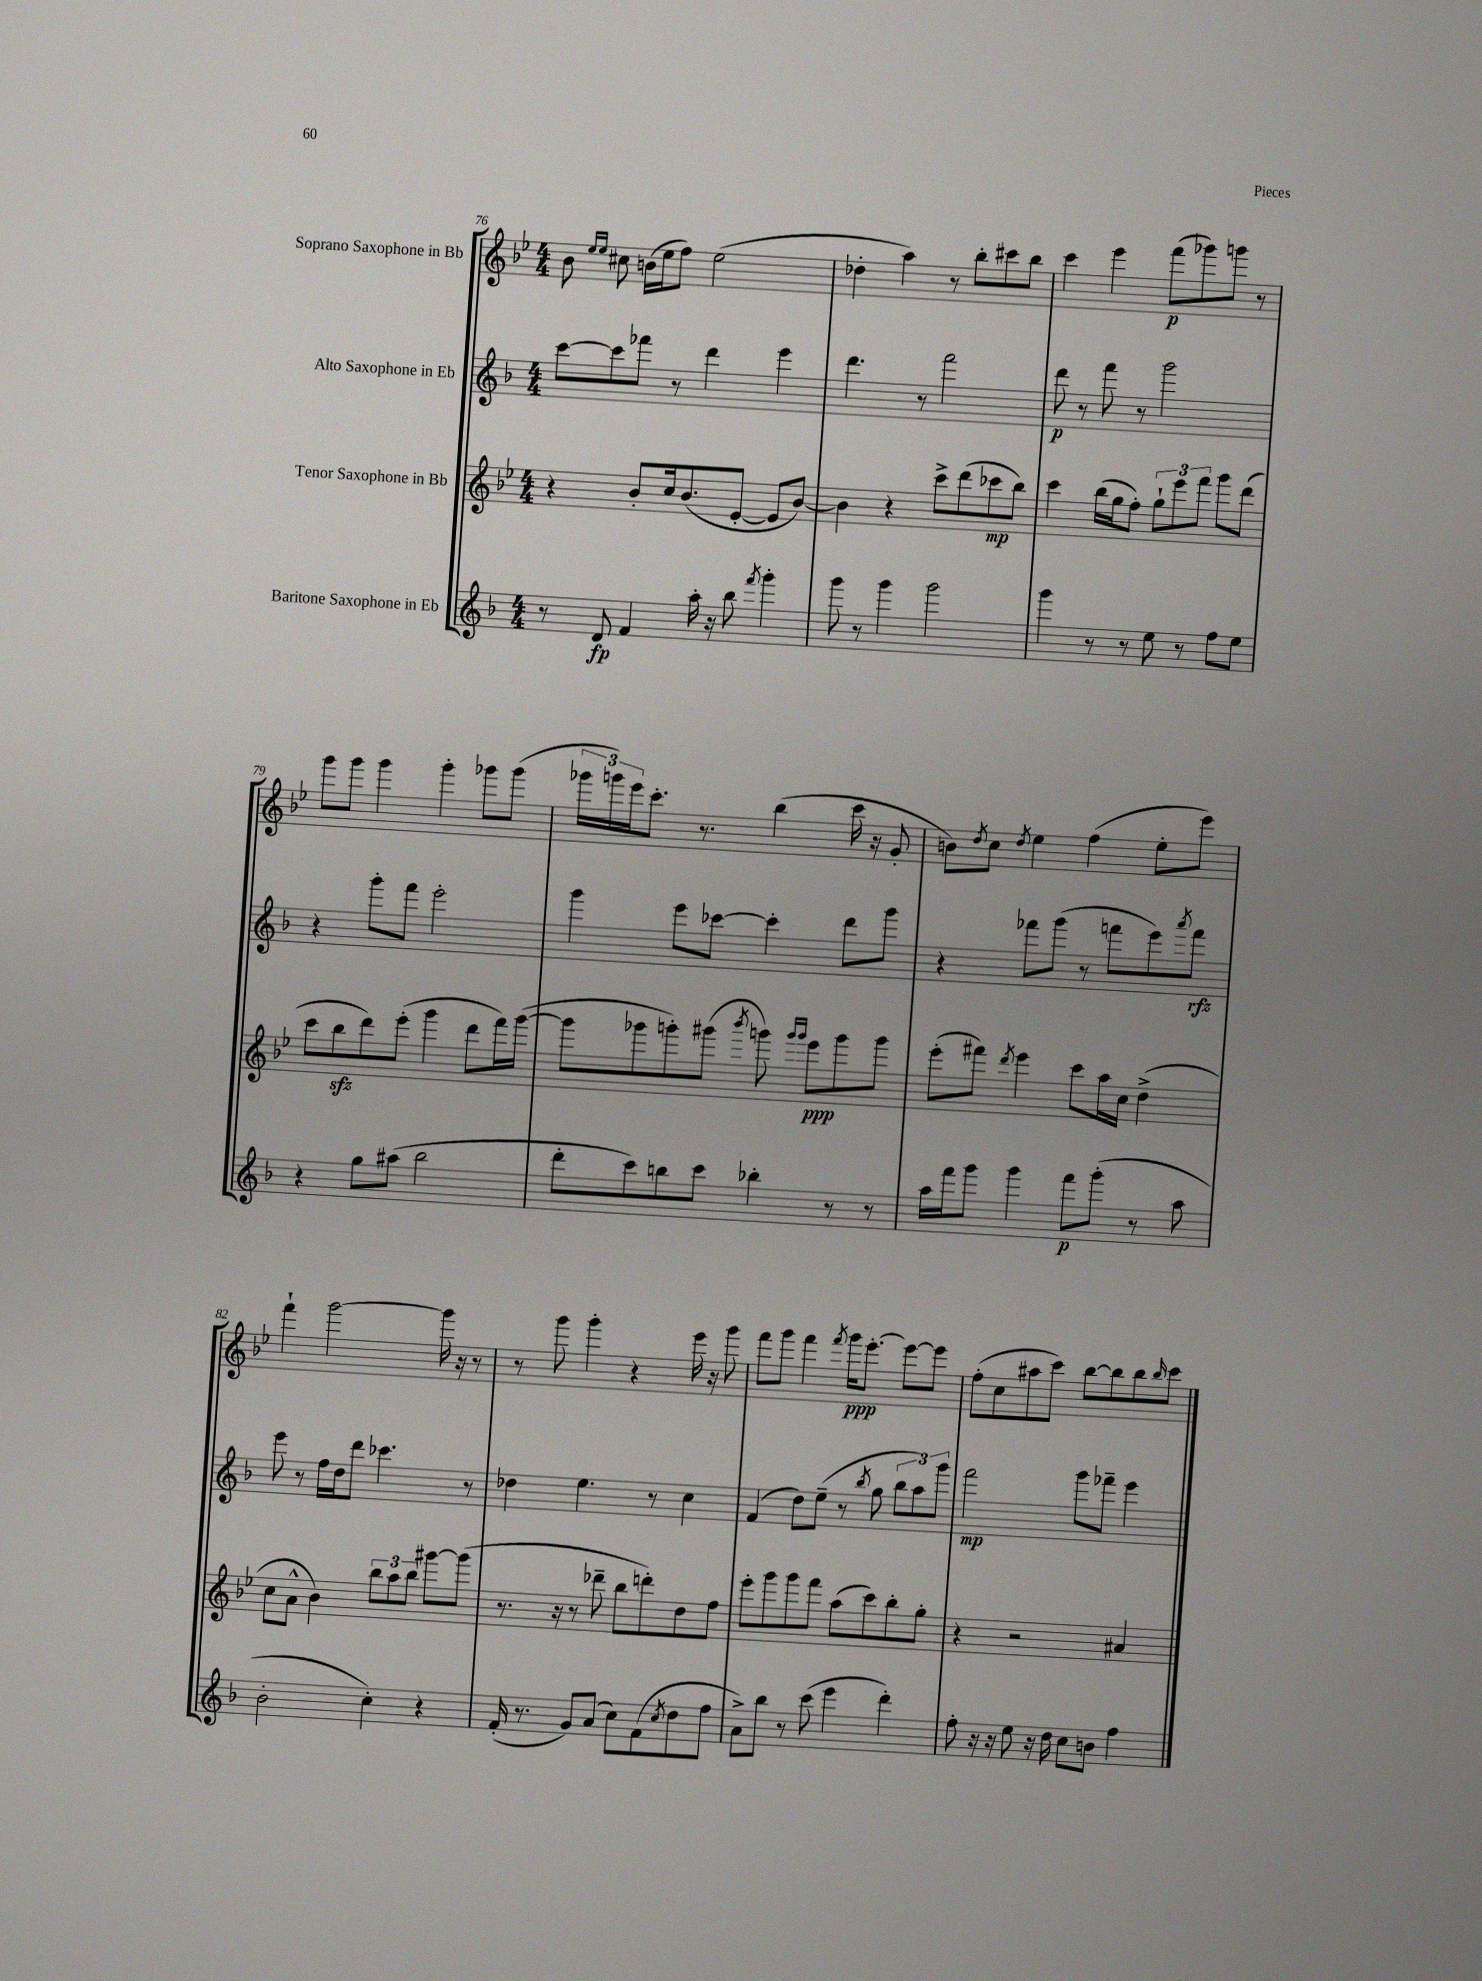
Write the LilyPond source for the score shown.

<<
\new StaffGroup <<
\new Staff = "s0" \with { instrumentName = "Soprano Saxophone in Bb" } {
    \clef treble \key bes \major \numericTimeSignature \time 4/4
    bes'8 \grace { ees''16 ees''16 } cis''8 b'16( ees''16 f''8) ees''2( |
    des''4-. a''4) r8 bes''8-. cis'''8 bes''8 |
    c'''4 ees'''4 f'''8\p( ges'''8) g'''8 r8 |
    g'''8 g'''8 g'''4 g'''4-. ges'''8 ges'''8( |
    \tuplet 3/2 { ges'''16 g'''16) ees'''16 } c'''8.-. r8. bes''4( c'''16 r16 g'8-. |
    b'8) \acciaccatura { d''8 } c''8 \acciaccatura { d''8 } ees''4 f''4( ees''8-. ees'''8) |
    f'''4-! g'''2~ g'''16 r16 r8 |
    r8 g'''8 g'''4-. r4 ees'''16 r16 g'''8 |
    f'''8 g'''8 f'''4 \acciaccatura { f'''8 } g'''16\ppp ees'''8.~-. ees'''8~ ees'''8 |
    f''8-.( c''8 ais''8 c'''8) bes''8~ bes''8 bes''8 \grace { bes''16 } c'''8 \bar "|." |
}
\new Staff = "s1" \with { instrumentName = "Alto Saxophone in Eb" } {
    \clef treble \key f \major \numericTimeSignature \time 4/4
    c'''8~ c'''8 fes'''8 r8 d'''4 e'''4 |
    d'''4. r8 f'''2 |
    d'''8\p r8 f'''8 r8 g'''2 |
    r4 g'''8-. f'''8 e'''2-. |
    g'''4 e'''8 ces'''8~ ces'''4-. d'''8 g'''8 |
    r4 fes'''8 g'''8( r8 f'''8 e'''8) \acciaccatura { a'''8 } f'''8\rfz |
    e'''8 r8 f''16 d''16 d'''8 ces'''4. r8 |
    des''4 e''4. r8 c''4 |
    f'4( d''8) e''8--( r8 \acciaccatura { bes''8 } g''8 \tuplet 3/2 { bes''8 a''8) g'''8 } |
    f'''2\mp g'''8 fes'''8-- e'''4 \bar "|." |
}
\new Staff = "s2" \with { instrumentName = "Tenor Saxophone in Bb" } {
    \clef treble \key bes \major \numericTimeSignature \time 4/4
    r4 bes'8-. c''16 bes'8.( ees'8~-. ees'8 bes'8~) |
    bes'4 r4 c'''8-> d'''8( ces'''8\mp bes''8) |
    c'''4 bes''16( g''16 f''8-.) \tuplet 3/2 { g''8-! ees'''8 f'''8 } g'''8 d'''8( |
    c'''8 bes''8\sfz d'''8) ees'''8-.( g'''4 d'''8 f'''16) g'''16~( |
    g'''8 ges'''8 g'''8-.) gis'''8( \acciaccatura { bes'''8 } g'''8) \grace { g'''16 g'''16 } ees'''8\ppp g'''8 g'''8 |
    ees'''8-.( fis'''8) \acciaccatura { d'''8 } ees'''4 c'''8 a''16 c''16 d''4->( |
    c''8 a'8-^ bes'4) \tuplet 3/2 { bes''8 a''8 bes''8 } gis'''8~ gis'''8( |
    r8. r16 r8 des'''8-- bes''8 d'''8-.) d''8 f''8 |
    ees'''8-. g'''8 g'''8 f'''8 a''8( c'''8) bes''8-. g''8-. |
    r4 r2 ais'4 \bar "|." |
}
\new Staff = "s3" \with { instrumentName = "Baritone Saxophone in Eb" } {
    \clef treble \key f \major \numericTimeSignature \time 4/4
    r8 d'8\fp f'4 a''16-. r16 bes''8 \acciaccatura { f'''8 } g'''4-. |
    g'''8 r8 g'''4 g'''2 |
    g'''4 r8 r8 e''8 r8 f''8 e''8 |
    r4 g''8 ais''8( bes''2 |
    d'''8-. c'''8) b''8 c'''8 bes''4-. r8 r8 |
    a''16 f'''16 g'''8 g'''4 f'''8\p g'''8-.( r8 a''8 |
    bes'2-. c''4-.) r4 |
    f'16-.( r8. g'8) a'8( c''8) f'8( \acciaccatura { c''8 } d''8 f''8 |
    a'8->) bes''8 r8 c'''8( e'''4 d'''4-.) |
    f''8-. r16 r16 e''8 r16 d''16 c''8 b'8 f''4 \bar "|." |
}
>>
>>
\layout { \context { \Score currentBarNumber = #76 } }
